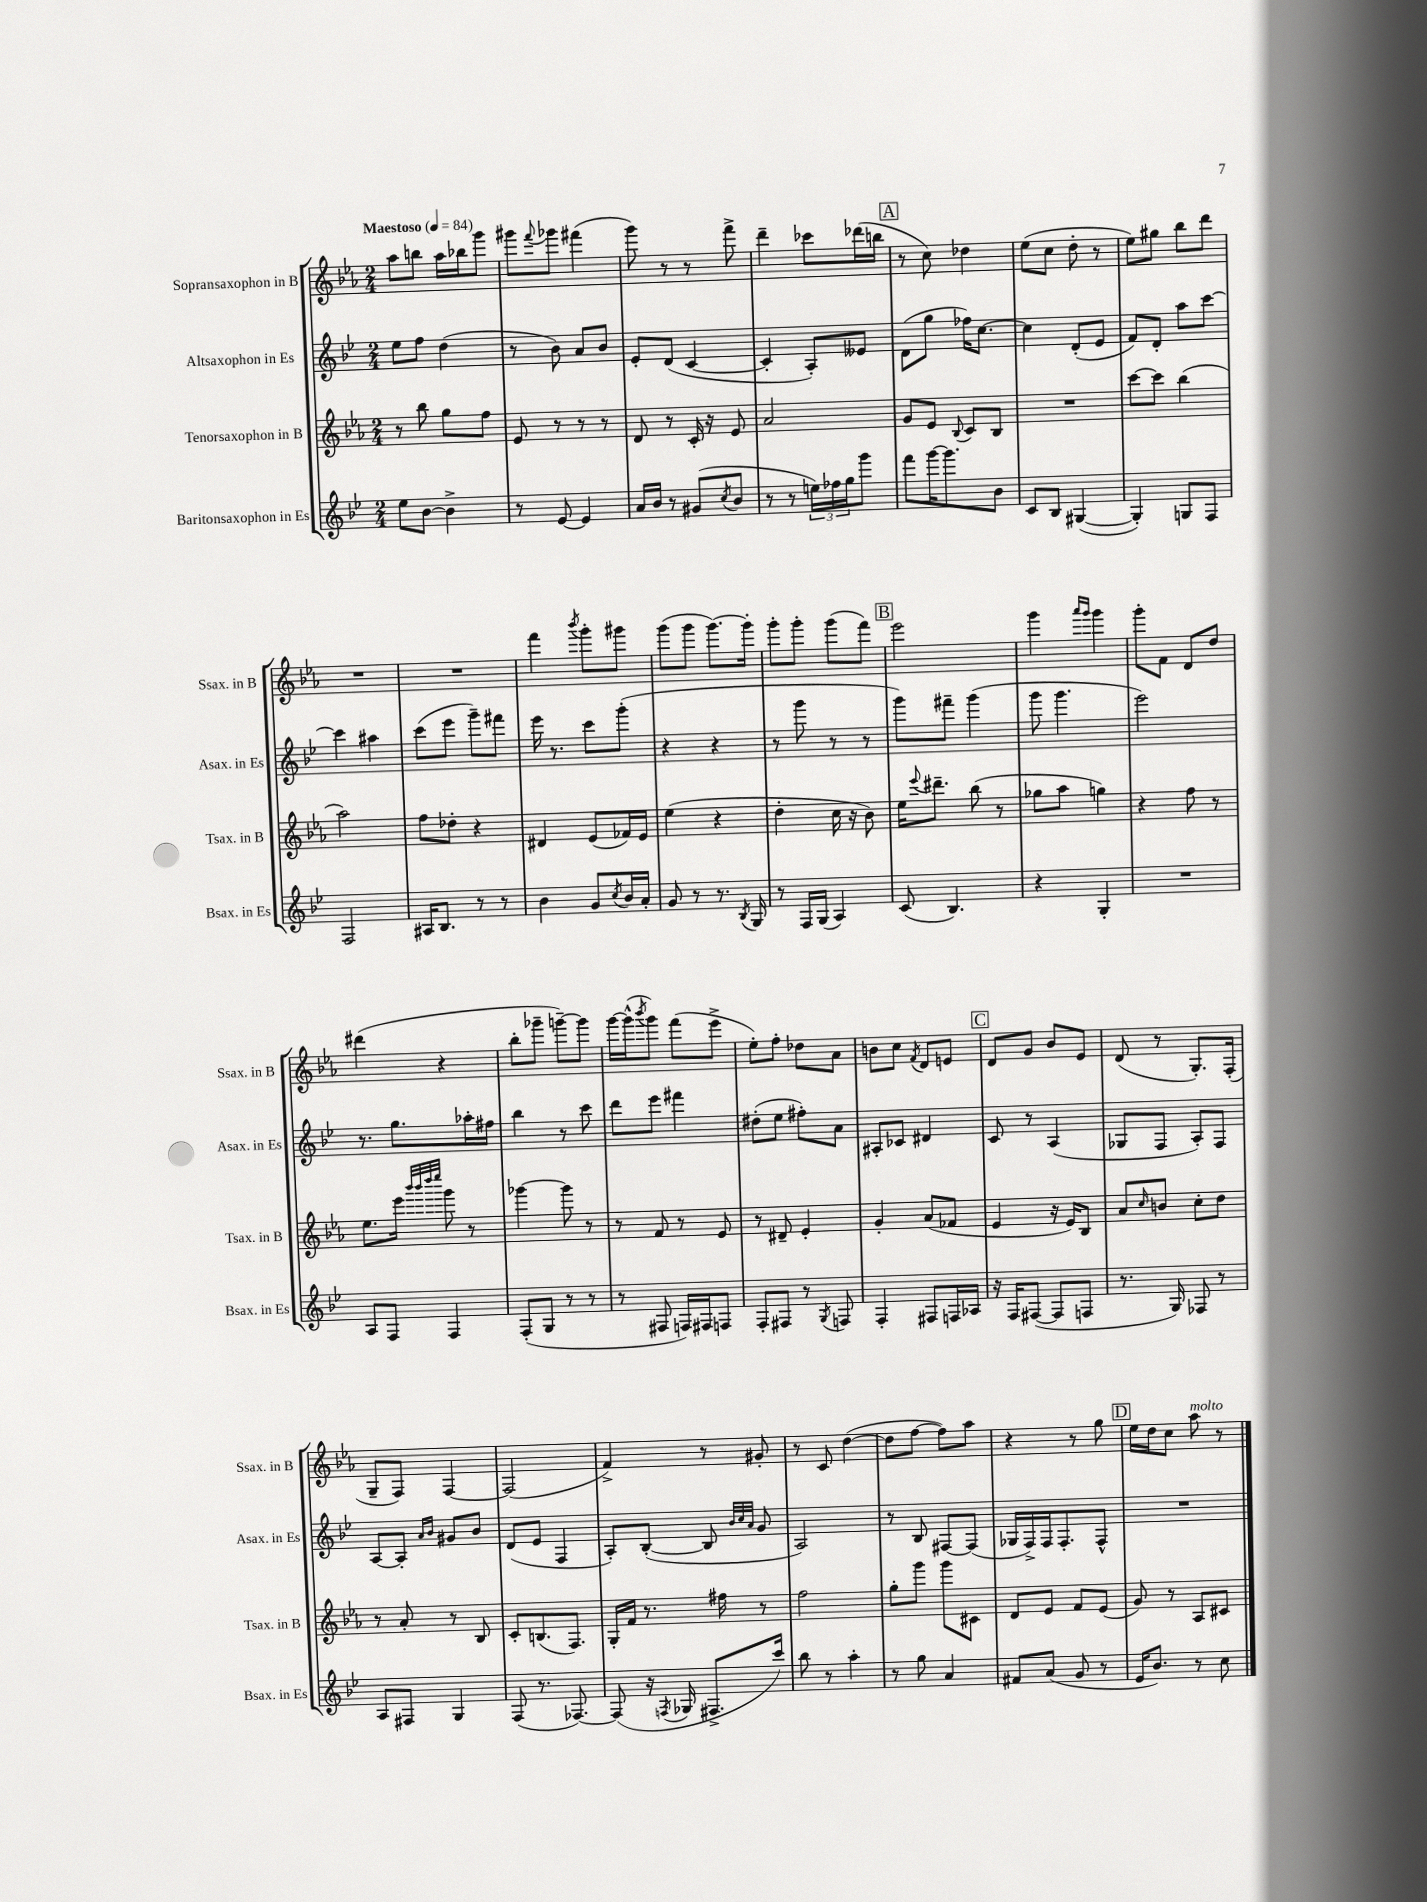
<<
\new StaffGroup <<
\new Staff = "s0" \with { instrumentName = "Sopransaxophon in B" shortInstrumentName = "Ssax. in B" } {
    \clef treble \key ees \major \numericTimeSignature \time 2/4 \tempo "Maestoso" 4 = 84
    aes''8 b''8 aes''16 bes''16 g'''8 |
    gis'''8 \appoggiatura { f'''8 } ges'''8 fis'''4( |
    g'''8) r8 r8 f'''8-> |
    d'''4-- ces'''8 des'''16( b''16 |
    \mark \markup { \box "A" } r8 c''8) des''4 |
    ees''8( c''8 d''8-. r8 |
    ees''8) gis''8 bes''8 d'''8 |
    R2 |
    R2 |
    f'''4 \acciaccatura { bes'''8 } g'''8-. gis'''8 |
    g'''8( g'''8 g'''8.~) g'''16-. |
    g'''8-. g'''8-. g'''8( f'''8) |
    \mark \markup { \box "B" } ees'''2 |
    g'''4 \grace { aes'''16 g'''16 } g'''4 |
    g'''8-. f'8 d'8 d''8 |
    dis'''4( r4 |
    bes''8-. ges'''8-- g'''8~--) g'''8 |
    g'''16~ g'''16-^( \acciaccatura { bes'''8 } g'''8) f'''8( ees'''8-> |
    ees''8-.) f''8-. des''8 aes'8 |
    b'8 c''8 \acciaccatura { f'8 } d'8 e'8 |
    \mark \markup { \box "C" } d'8 g'8 bes'8 ees'8 |
    d'8( r8 g8.-.) f16-.( |
    g8-- f8) f4~ |
    f2( |
    f'4->) r8 gis'8-. |
    r8 c'8 d''4~( |
    d''8 f''8~ f''8) aes''8 |
    r4 r8 g''8 |
    \mark \markup { \box "D" } ees''16 d''16 c''8 aes''8^\markup { \italic "molto" } r8 \bar "|." |
}
\new Staff = "s1" \with { instrumentName = "Altsaxophon in Es" shortInstrumentName = "Asax. in Es" } {
    \clef treble \key bes \major \numericTimeSignature \time 2/4
    ees''8 f''8 d''4( |
    r8 bes'8) a'8 bes'8 |
    ees'8-. d'8( c'4~ |
    c'4-. a8-.) eeses'8 |
    \mark \markup { \box "A" } d'8( g''8 fes''16) c''8.~ |
    c''4 d'8-.( ees'8 |
    f'8) d'8-. a''8 c'''8~ |
    c'''4 ais''4 |
    c'''8( ees'''8 g'''8--) fis'''8 |
    ees'''16 r8. c'''8 g'''8-.( |
    r4 r4 |
    r8 g'''8 r8 r8 |
    \mark \markup { \box "B" } g'''8) fis'''8-- g'''4( |
    g'''8 g'''4. |
    ees'''2) |
    r8. g''8. aes''16-. fis''16 |
    bes''4 r8 c'''8 |
    d'''8 ees'''8 fis'''4 |
    dis''8-.( ees''8 fis''8-.) a'8 |
    ais8-. ces'8 dis'4 |
    \mark \markup { \box "C" } c'8 r8 a4( |
    ges8 f8 a8-.) f8 |
    a8~ a8-. \grace { a'16 bes'16 } gis'8 bes'8 |
    d'8( ees'8 f4 |
    a8-.) bes8~-.( bes8 \grace { bes'32 c''32 a'32 } g'8 |
    a2) |
    r8 bes8 fis8~ fis8( |
    ges16 f16->) f16 f8.-. f8-^ |
    \mark \markup { \box "D" } R2 \bar "|." |
}
\new Staff = "s2" \with { instrumentName = "Tenorsaxophon in B" shortInstrumentName = "Tsax. in B" } {
    \clef treble \key ees \major \numericTimeSignature \time 2/4
    r8 bes''8 g''8 f''8 |
    ees'8 r8 r8 r8 |
    d'8 r8 c'16-. r16 ees'8 |
    aes'2 |
    \mark \markup { \box "A" } g'8 ees'8 \appoggiatura { bes8 } c'8 bes8 |
    R2 |
    c'''8~ c'''8 bes''4( |
    aes''2) |
    f''8 des''8-. r4 |
    dis'4 ees'8( fes'16) ees'16 |
    ees''4( r4 |
    d''4-. c''16 r16 bes'8) |
    \mark \markup { \box "B" } ees''16 \appoggiatura { ees'''8 } dis'''8.-- bes''8( r8 |
    ges''8 aes''8 g''4) |
    r4 f''8 r8 |
    ees''8. ees'''16 \grace { bes'''32 bes'''32 d''''32 ees''''32 } g'''8 r8 |
    ges'''4~ ges'''8 r8 |
    r8 f'8 r8 ees'8 |
    r8 dis'8-- ees'4-. |
    g'4-. aes'8( fes'8 |
    \mark \markup { \box "C" } ees'4 r16 ees'16) bes8 |
    aes'8 \grace { c''16 } b'8 c''8-. d''8 |
    r8 aes'8-. r8 bes8 |
    c'8-. b8.( f8.) |
    g16-. f'16 r8. fis''16 r8 |
    f''2 |
    g''8-. g'''8 g'''8 cis'8 |
    d'8 ees'8 f'8 ees'8( |
    \mark \markup { \box "D" } g'8) r8 aes8 cis'8 \bar "|." |
}
\new Staff = "s3" \with { instrumentName = "Baritonsaxophon in Es" shortInstrumentName = "Bsax. in Es" } {
    \clef treble \key bes \major \numericTimeSignature \time 2/4
    ees''8 bes'8~ bes'4-> |
    r8 ees'8~ ees'4 |
    a'16 bes'16 r8 gis'8( \acciaccatura { c''8 } bes'8 |
    r8 r8 \tuplet 3/2 { e''16) fes''16 g''16 } g'''8 |
    \mark \markup { \box "A" } f'''8 g'''16~ g'''8. bes'8 |
    c'8 bes8 gis4~( |
    gis4-.) g8 f8 |
    f2 |
    ais16 bes8. r8 r8 |
    bes'4 g'8 \acciaccatura { c''8 } bes'16 a'16-. |
    g'8 r8 r8. \acciaccatura { bes8 } g16 |
    r8 f16 g16( a4) |
    \mark \markup { \box "B" } c'8( bes4.) |
    r4 g4-. |
    R2 |
    a8 f8 f4 |
    f8-.( g8 r8 r8 |
    r8 fis8 f16) fis16 f8 |
    f8-. fis8 r8 \acciaccatura { g8 } f8 |
    f4-. fis8 f16 aes16 |
    \mark \markup { \box "C" } r16 f16 fis8~( fis8 f8 |
    r8. g16) fes8 r8 |
    a8 fis8 g4 |
    f8( r8. fes8.~) |
    fes8( r16 \acciaccatura { f8 } ges16 fis8.-> c'''16) |
    bes''8 r8 a''4-. |
    r8 g''8 a'4 |
    fis'8 a'8( g'8 r8 |
    \mark \markup { \box "D" } ees'16 bes'8.) r8 c''8 \bar "|." |
}
>>
>>
\layout { \context { \Score \remove "Bar_number_engraver" } }
